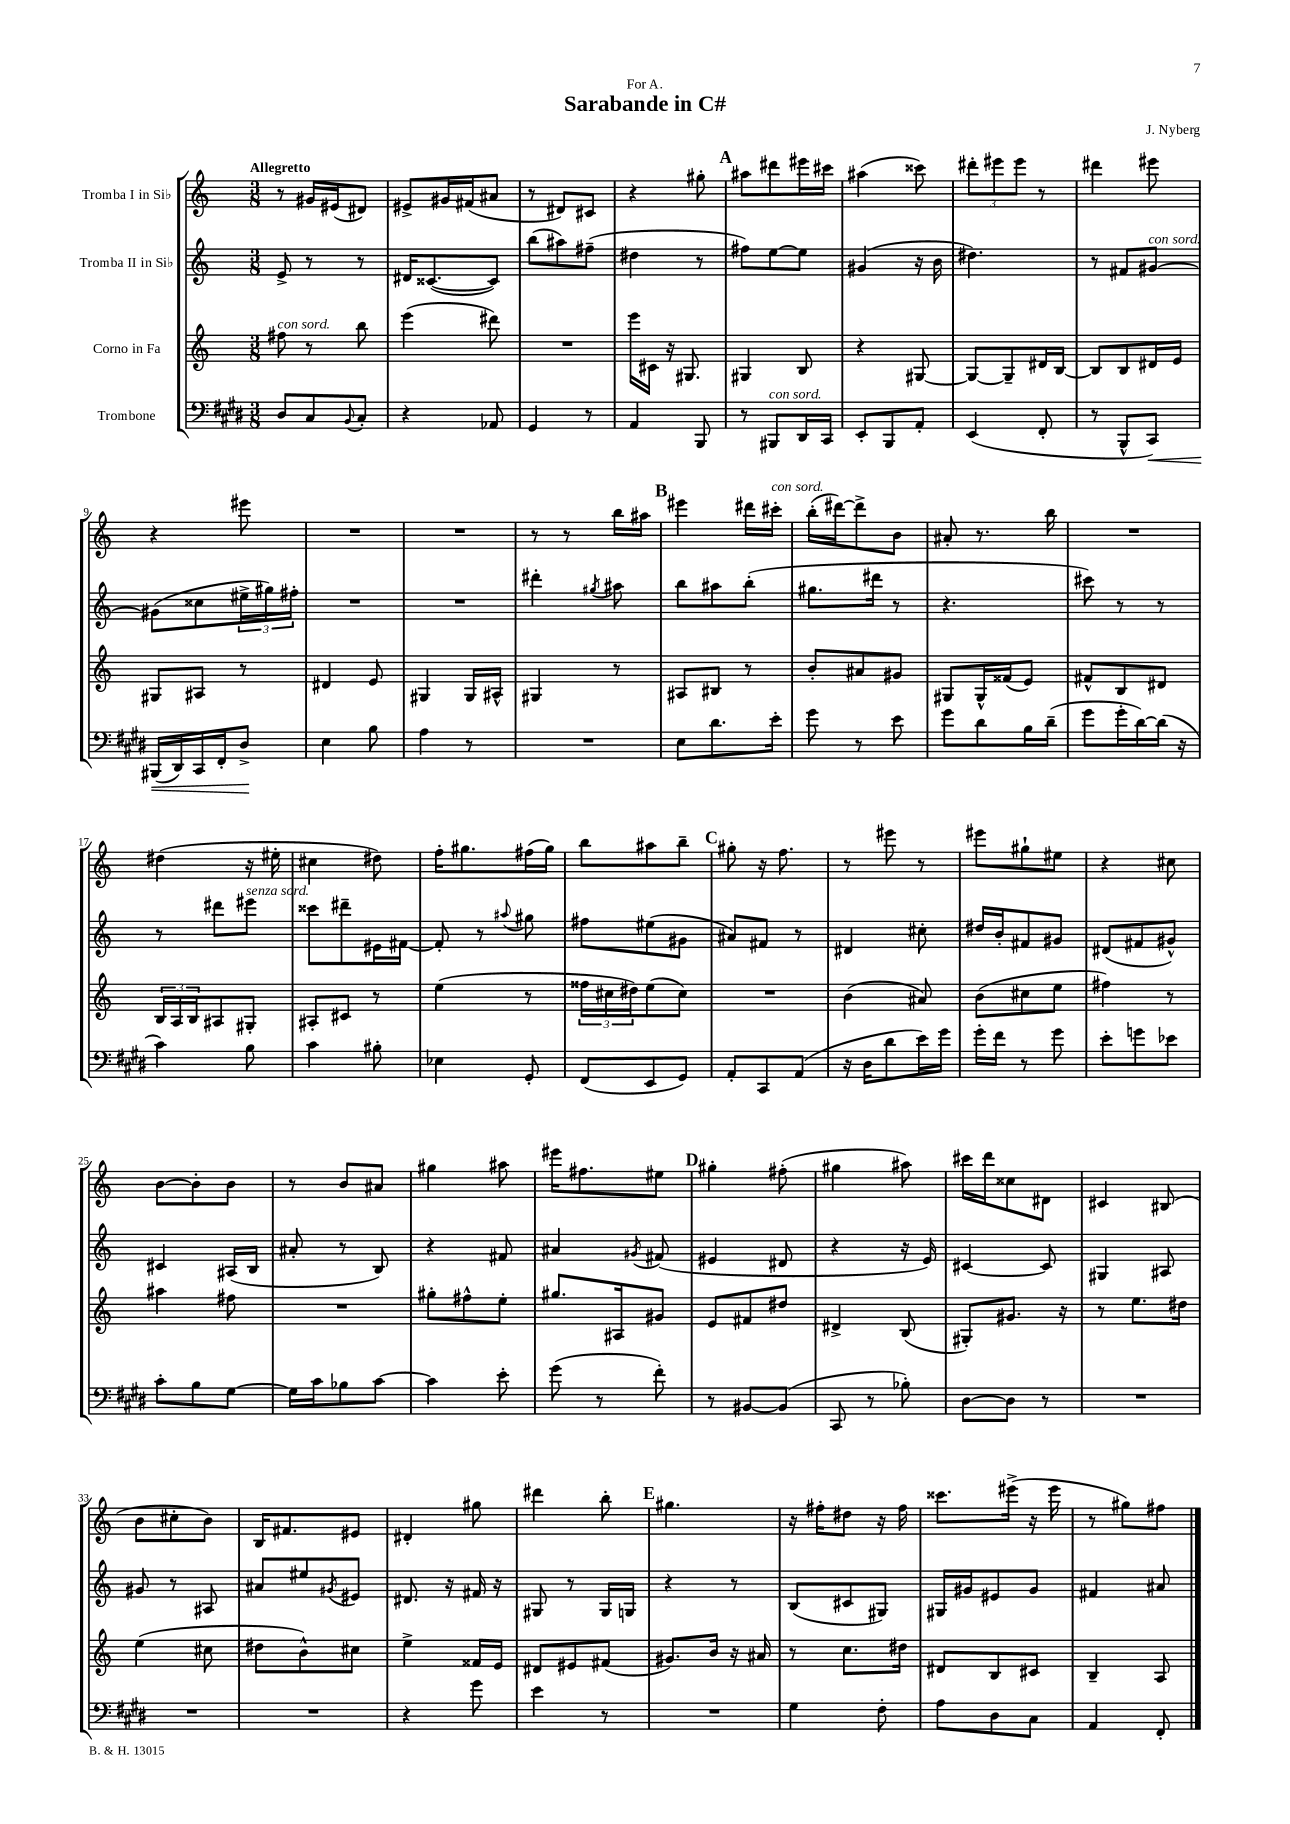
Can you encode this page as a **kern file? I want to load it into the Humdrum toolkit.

**kern	**kern	**kern	**kern
*staff4	*staff3	*staff2	*staff1
*clefF4	*clefG2	*clefG2	*clefG2
*k[f#c#g#d#]	*k[]	*k[]	*k[]
*M3/8	*M3/8	*M3/8	*M3/8
8D#	8ff#	8e^	8r
8C#	8r	8r	16g#
.	.	.	(16e#
8qqBB	.	.	.
8C#'	8bb	8r	8d#)
=	=	=	=
4r	(4eee	16d#	8e#^
.	.	([8.c##	.
.	.	.	16g#
.	.	.	(16f#
8AA-	8ddd#)	8c##])	8a#
=	=	=	=
4GG#	4.r	(8bb	8r
.	.	8aa#)	8d#)
8r	.	(8ff#~	8c#
=	=	=	=
4AA	16eee	4dd#	4r
.	16c#	.	.
.	16r	.	.
.	8.G#	.	.
8BBB	.	8r	8gg#'
=	=	=	=
8r	4G#	8ff#)	8aa#
8BBB#	.	[8ee	8ddd#
16DD#	8B	8ee]	16eee#
16CC#	.	.	16ccc#
=	=	=	=
8EE'	4r	(4g#	(4aa#
8BBB	.	.	.
8AA'	[8G#	16r	8ccc##)
.	.	16b	.
=	=	=	=
(4EE	8G#_	4.dd#)	12ddd#'
.	.	.	12eee#
.	8G#~]	.	.
.	.	.	12eee#
8FF#'	16d#	.	8r
.	[16B	.	.
=	=	=	=
8r	8B]	8r	4ddd#
8BBB^^	8B	8f#	.
8CC#)	16d#	[8g#	8eee#
.	16e	.	.
=	=	=	=
(16BBB#	8G#	(8g#]	4r
16DD#)	.	.	.
16CC#	8A#	8cc##	.
16FF#'	.	.	.
8D#^	8r	24ee#^	8eee#
.	.	24gg#)	.
.	.	24ff#'	.
=	=	=	=
4E	4d#	4.r	4.r
8B	8e	.	.
=	=	=	=
4A	4G#	4.r	4.r
8r	16G#	.	.
.	16A#^^	.	.
=	=	=	=
4.r	4G#	4ddd#'	8r
.	.	.	8r
.	.	8qgg#	.
.	8r	8aa#	16bb
.	.	.	16aa#
=	=	=	=
8E	8A#	8bb	4eee#
8.d#	8B#	8aa#	.
.	8r	(8bb'	16ddd#
16e'	.	.	16ccc#'
=	=	=	=
8g#	8b'	8.gg#	(16bb'
.	.	.	[16ddd#)
8r	8a#	.	8ddd#^]
.	.	16ddd#	.
8e	8g#	8r	8b
=	=	=	=
8g#	8G#	4.r	8a#'
8d#	16G#^^	.	8.r
.	(16f##	.	.
16B	8e)	.	.
(16d#~	.	.	16bb
=	=	=	=
8g#	8f#^^	8ccc#)	4.r
16g#'	8B	8r	.
[16d#)	.	.	.
(16d#]	8d#	8r	.
16r	.	.	.
=	=	=	=
4c#)	24B	8r	(4dd#
.	24A	.	.
.	24B	.	.
.	8A#	8ddd#	.
8B	8G#'	8eee#	16r
.	.	.	16ee#'
=	=	=	=
4c#	8A#'	8ccc##	4cc#
.	8c#	8ddd#~	.
8B#'	8r	16e#	8dd#)
.	.	[16f#	.
=	=	=	=
4E-	(4ee	8f#']	16ff'
.	.	.	8.gg#
.	.	8r	.
.	.	8qqaa#	.
8GG#'	8r	8gg#	(16ff#
.	.	.	16gg#)
=	=	=	=
(8FF#	24ff##	8ff#	8bb
.	24cc#	.	.
.	24dd#)	.	.
8EE	(8ee	(8ee#	8aa#
8GG#)	8cc#)	8g#	8bb~
=	=	=	=
8AA'	4.r	8a#)	8gg#'
8CC#	.	8f#	16r
.	.	.	8.ff
(8AA	.	8r	.
=	=	=	=
16r	(4b	4d#	8r
16D#	.	.	.
8d#	.	.	8eee#
16e)	8a#)	8cc#'	8r
16g#	.	.	.
=	=	=	=
16g#'	(8b	16dd#	8eee#
16f#	.	16b'	.
8r	8cc#	8f#	8gg#`
8g#	8ee	8g#	8ee#
=	=	=	=
8e'	4ff#)	(8d#	4r
8g	.	8f#	.
8e-	8r	8g#^^)	8cc#
=	=	=	=
8c#'	4aa#	4c#	[8b
8B	.	.	8b']
[8G#	8ff#	(16A#	8b
.	.	16B	.
=	=	=	=
16G#]	4.r	8a#'	8r
16c#	.	.	.
8B-	.	8r	8b
[8c#	.	8B)	8a#
=	=	=	=
4c#]	8gg#'	4r	4gg#
.	8ff#^^	.	.
8e'	8ee'	8f#	8aa#
=	=	=	=
(8g#	8.gg#	4a#	16eee#
.	.	.	8.ff#
8r	.	.	.
.	16A#	.	.
.	.	8qg#	.
8f#')	8g#	(8f#	8ee#
=	=	=	=
8r	8e	4e#	4gg#'
[8BB#	8f#	.	.
(8BB#]	8dd#	8d#	(8ff#'
=	=	=	=
8CC#	4d#^	4r	4gg#
8r	.	.	.
8B-')	(8B	16r	8aa#)
.	.	16e)	.
=	=	=	=
[8D#	8G#')	[4c#	16ccc#
.	.	.	16ddd
8D#]	8.g#	.	8cc##
8r	.	8c#]	8d#
.	16r	.	.
=	=	=	=
4.r	8r	4G#	4c#
.	8.ee	.	.
.	.	8A#	(8B#
.	16dd#	.	.
=	=	=	=
4.r	(4ee	8g#	8b
.	.	8r	8cc#'
.	8cc#	8A#	8b)
=	=	=	=
4.r	8dd#	8a#	16B
.	.	.	8.f#
.	8b^^)	8ee#	.
.	.	8qg#	.
.	8cc#	8e#	8e#
=	=	=	=
4r	4ee^	8.d#	4d#'
.	.	16r	.
8g#	16f##	16f#	8gg#
.	16e	16r	.
=	=	=	=
4e	8d#	8G#	4ddd#
.	8e#	8r	.
8r	(8f#	16G#	8bb'
.	.	16G	.
=	=	=	=
4.r	8.g#)	4r	4.gg#
.	16b	.	.
.	16r	8r	.
.	16a#	.	.
=	=	=	=
4G#	8r	(8B	16r
.	.	.	16ff#'
.	8.cc	8c#	8dd#
8F#'	.	8G#)	16r
.	16dd#	.	16ff#
=	=	=	=
8A	8d#	16G#	8.ccc##
.	.	16g#	.
8D#	8B	8e#	.
.	.	.	(16eee#^
8C#	8c#	8g#	16r
.	.	.	16eee#
=	=	=	=
4AA	4B~	4f#	8r
.	.	.	8gg#)
8FF#'	8A	8a#	8ff#
==	==	==	==
*-	*-	*-	*-
